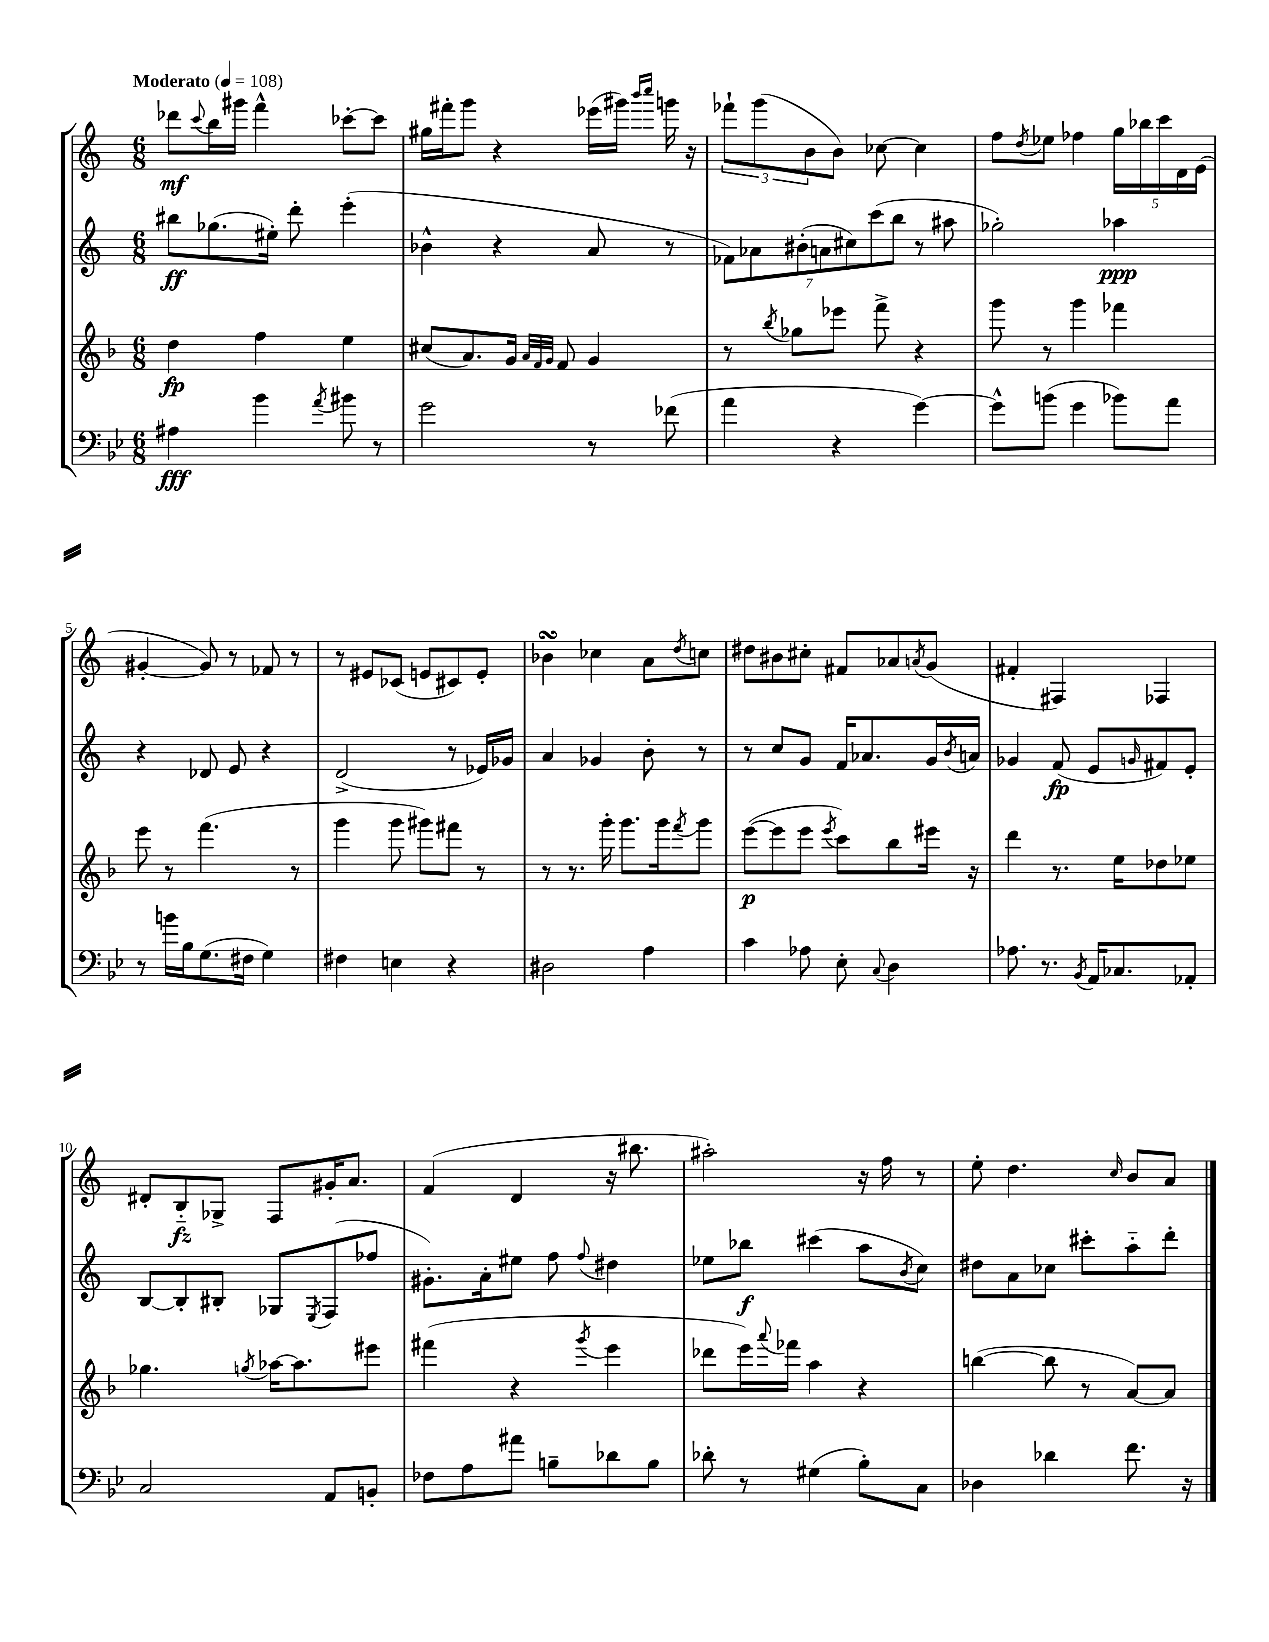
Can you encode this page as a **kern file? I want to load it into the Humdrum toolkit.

**kern	**kern	**kern	**kern
*staff4	*staff3	*staff2	*staff1
*clefF4	*clefG2	*clefG2	*clefG2
*k[b-e-]	*k[b-]	*k[]	*k[]
*M6/8	*M6/8	*M6/8	*M6/8
*MM108	*MM108	*MM108	*MM108
4A#	4dd	8bb#	8ddd-
.	.	.	8qqccc
.	.	(8.gg-	16bb
.	.	.	16ggg#
4b-	4ff	.	4fff^^
.	.	16ee#')	.
.	.	8ddd'	.
8qa	.	.	.
8b#	4ee	(4eee'	[8ccc-'
8r	.	.	8ccc-]
=	=	=	=
2g	(8cc#	4b-^^	16gg#
.	.	.	16fff#'
.	8.a)	.	8ggg
.	.	4r	4r
.	16g	.	.
.	32qqa	.	.
.	32qqf	.	.
.	32qqg	.	.
.	8f	.	.
8r	4g	8a	(16eee-
.	.	.	16ggg#)
.	.	.	16qqbbb
.	.	.	16qqcccc
(8f-	.	8r	16ggg
.	.	.	16r
=	=	=	=
4a	8r	14f-)	12fff-`
.	.	14a-	.
.	.	.	(12ggg
.	8qbb-	.	.
.	8gg-	.	.
.	.	(14b#'	.
.	.	.	12b
.	.	14a	.
4r	8eee-	.	8b)
.	.	14cc#)	.
.	.	(14ccc	.
.	8fff^	.	[8cc-
.	.	14bb	.
[4g)	4r	8r	4cc-]
.	.	8aa#	.
=	=	=	=
8g^^]	8ggg	2gg-')	8ff
.	.	.	8qdd
(8b	8r	.	8ee-
4g	4ggg	.	4ff-
8b-)	4fff-	4aa-	20gg
.	.	.	20bb-
.	.	.	20ccc
8a	.	.	.
.	.	.	20d
.	.	.	(20e
=	=	=	=
8r	8eee	4r	[4g#'
16b	8r	.	.
16B-	.	.	.
(8.G	(4.fff	8d-	8g#])
.	.	8e	8r
16F#	.	.	.
4G)	.	4r	8f-
.	8r	.	8r
=	=	=	=
4F#	4ggg	(2d^	8r
.	.	.	8e#
4E	8ggg	.	(8c-
.	8ggg#)	.	8e
4r	8fff#	8r	8c#)
.	8r	16e-)	8e'
.	.	16g-	.
=	=	=	=
2D#	8r	4a	4b-
.	8.r	.	.
.	.	4g-	4cc-
.	16ggg'	.	.
.	8.ggg	.	.
4A	.	8b'	8a
.	16ggg	.	.
.	8qfff	.	8qdd
.	8ggg	8r	8cc
=	=	=	=
4c	([8eee	8r	8dd#
.	8eee]	8cc	8b#
8A-	8eee	8g	8cc#'
.	8qeee	.	.
8E-'	8ccc)	16f	8f#
.	.	8.a-	.
8qqC	.	.	.
4D	8bb-	.	8a-
.	.	.	8qa
.	16eee#	16g	(8g
.	.	8qb	.
.	16r	16a	.
=	=	=	=
8.A-	4ddd	4g-	4f#'
8.r	.	.	.
.	8.r	(8f	4F#)
8qBB-	.	.	.
16AA	.	8e	.
8.C-	16ee	.	.
.	.	16qqg	.
.	8dd-	8f#)	4F-
8AA-'	8ee-	8e'	.
=	=	=	=
2C	4.gg-	[8B	8d#'
.	.	8B']	8B'~
.	.	8B#'	8G-^
.	8qgg	.	.
.	[16aa-	8G-	8F
.	8.aa-]	.	.
.	.	8qE	.
8AA	.	(8F	16g#'
.	.	.	8.a
8BB'	8eee#	8ff-	.
=	=	=	=
8F-	(4fff#	8.g#')	(4f
8A	.	.	.
.	.	16a'	.
8a#	4r	8ee#	4d
8B~	.	8ff	.
.	8qggg	8qqff	.
8d-	4eee	4dd#	16r
.	.	.	8.bb#
8B	.	.	.
=	=	=	=
8d-'	8ddd-	8ee-	2aa#')
8r	16eee)	8bb-	.
.	8qqaaa	.	.
.	16fff-	.	.
(4G#	4aa	(4ccc#	.
8B-')	4r	8aa	16r
.	.	.	16ff
.	.	8qb	.
8C	.	8cc)	8r
=	=	=	=
4D-	([4bb	8dd#	8ee'
.	.	8a	4.dd
4d-	8bb]	8cc-	.
.	8r	8ccc#'	.
.	.	.	16qqcc
8.f	[8a)	8aa'~	8b
.	8a]	8ddd'	8a
16r	.	.	.
==	==	==	==
*-	*-	*-	*-
